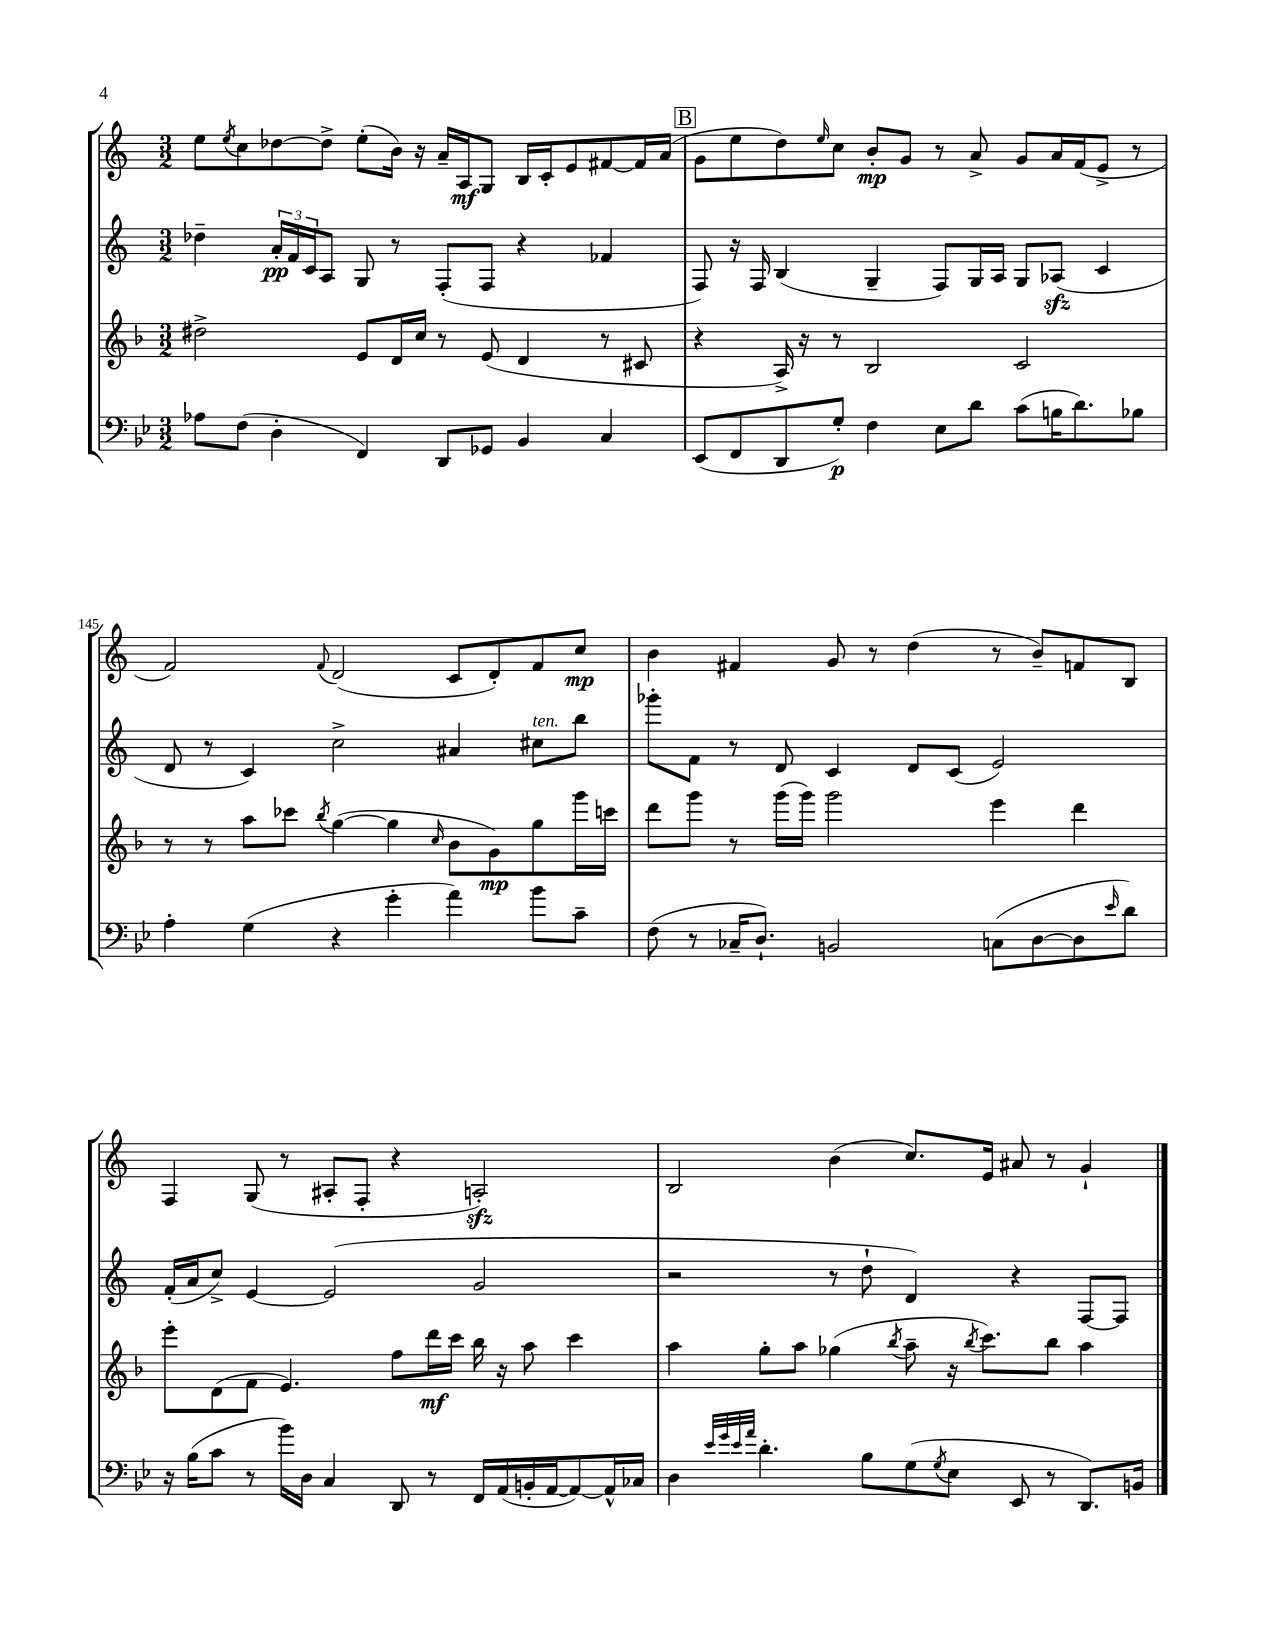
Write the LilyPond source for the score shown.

<<
\new StaffGroup <<
\new Staff = "s0" {
    \clef treble \key c \major \numericTimeSignature \time 3/2
    e''8 \acciaccatura { e''8 } c''8 des''8~ des''8-> e''8-.( b'16) r16 a'16-- a16\mf g8 b16 c'16-. e'8 fis'8~ fis'16 a'16( |
    \mark \markup { \box "B" } g'8 e''8 d''8) \grace { e''16 } c''8 b'8-.\mp g'8 r8 a'8-> g'8 a'16 f'16( e'8-> r8 |
    f'2) \appoggiatura { f'8 } d'2( c'8 d'8-.) f'8 c''8\mp |
    b'4 fis'4 g'8 r8 d''4( r8 b'8--) f'8 b8 |
    f4 g8( r8 ais8-. f8-. r4 a2-.\sfz) |
    b2 b'4( c''8.) e'16 ais'8 r8 g'4-! \bar "|." |
}
\new Staff = "s1" {
    \clef treble \key c \major \numericTimeSignature \time 3/2
    des''4-- \tuplet 3/2 { a'16-.\pp f'16 c'16 } a8 g8 r8 f8-.( f8 r4 fes'4 |
    \mark \markup { \box "B" } f8) r16 f16 b4( g4-- f8) g16 a16 g8 aes8\sfz( c'4 |
    d'8 r8 c'4) c''2-> ais'4 cis''8^\markup { \italic "ten." } b''8 |
    ges'''8-. f'8 r8 d'8 c'4 d'8 c'8( e'2) |
    f'16-.( a'16 c''8->) e'4~ e'2( g'2 |
    r2 r8 d''8-! d'4) r4 f8~ f8 \bar "|." |
}
\new Staff = "s2" {
    \clef treble \key f \major \numericTimeSignature \time 3/2
    dis''2-> e'8 d'16 c''16 r8 e'8( d'4 r8 cis'8 |
    \mark \markup { \box "B" } r4 a16->) r16 r8 bes2 c'2 |
    r8 r8 a''8 ces'''8 \acciaccatura { bes''8 } g''4~( g''4 \grace { c''16 } bes'8 g'8\mp) g''8 g'''16 c'''16 |
    d'''8 g'''8 r8 g'''16( g'''16) g'''2 e'''4 d'''4 |
    e'''8-. d'8( f'8 e'4.) f''8 d'''16\mf c'''16 bes''16 r16 a''8 c'''4 |
    a''4 g''8-. a''8 ges''4( \acciaccatura { bes''8 } a''8-- r16 \acciaccatura { bes''8 } c'''8.) bes''8 a''4 \bar "|." |
}
\new Staff = "s3" {
    \clef bass \key bes \major \numericTimeSignature \time 3/2
    aes8 f8( d4-. f,4) d,8 ges,8 bes,4 c4 |
    \mark \markup { \box "B" } ees,8( f,8 d,8 g8-.\p) f4 ees8 d'8 c'8( b16 d'8.) bes8 |
    a4-. g4( r4 g'4-. a'4) bes'8 c'8-- |
    f8( r8 ces16-- d8.-!) b,2 c8( d8~ d8 \grace { ees'16 } d'8) |
    r16 bes16( c'8 r8 bes'16) d16 c4 d,8 r8 f,16 a,16( b,16-. a,16~ a,8~) a,16-^ ces16 |
    d4 \grace { ees'32 g'32 ees'32 a'32 } d'4.-. bes8 g8( \acciaccatura { g8 } ees8 ees,8 r8 d,8.) b,16 \bar "|." |
}
>>
>>
\layout { \context { \Score currentBarNumber = #143 \override BarNumber.break-visibility = ##(#f #t #t) barNumberVisibility = #(every-nth-bar-number-visible 5) } }
